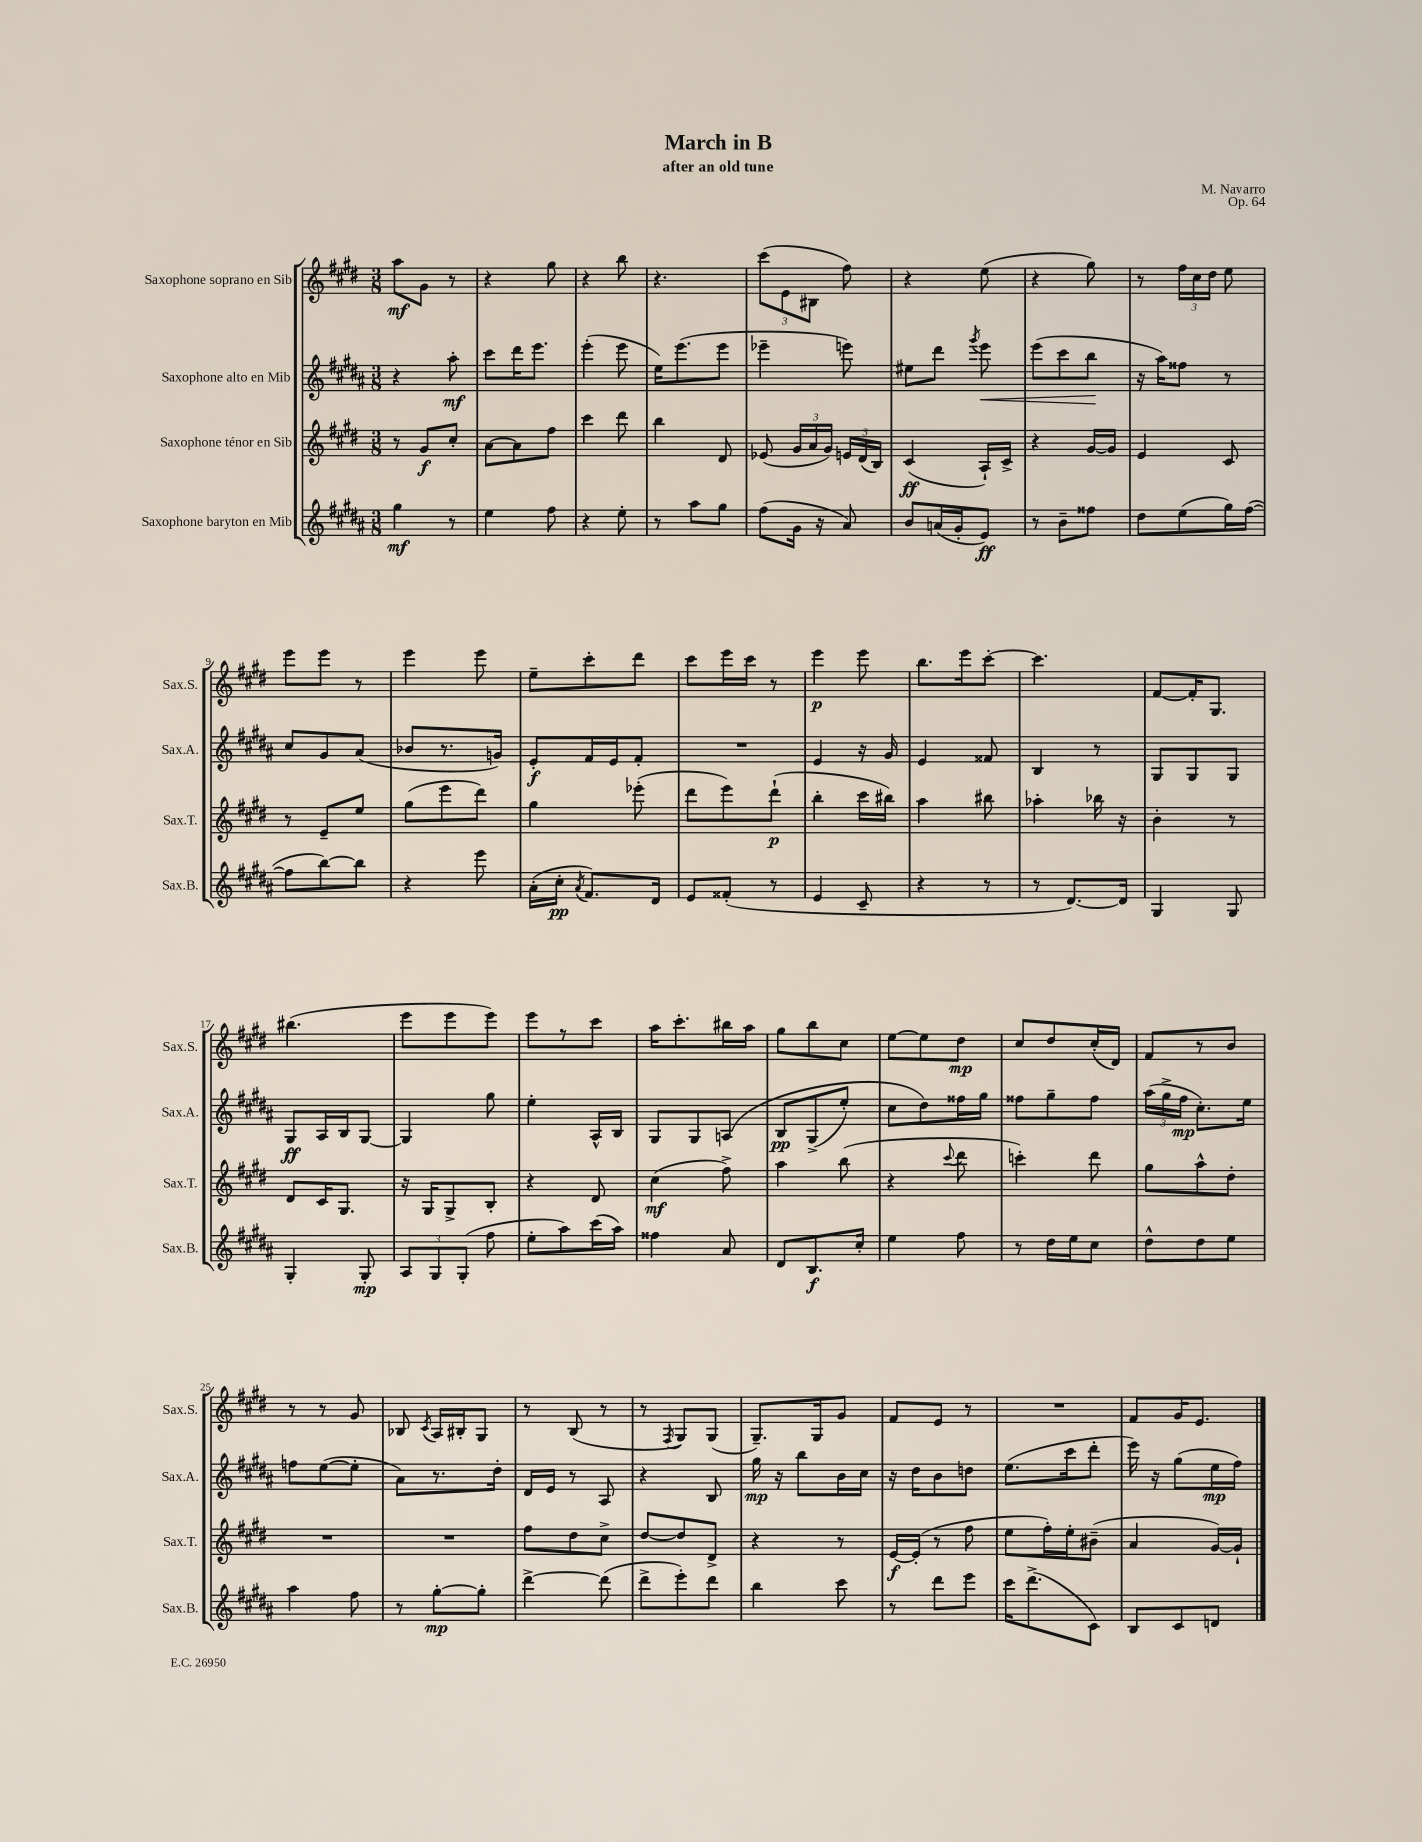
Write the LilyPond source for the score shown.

\header { title = "March in B" composer = "M. Navarro" subtitle = "after an old tune" opus = "Op. 64" }
<<
\new StaffGroup <<
\new Staff = "s0" \with { instrumentName = "Saxophone soprano en Sib" shortInstrumentName = "Sax.S." } {
    \clef treble \key e \major \numericTimeSignature \time 3/8
    \autoBeamOff a''8[\mf gis'8] r8 |
    r4 gis''8 |
    r4 b''8 |
    r4. |
    \tuplet 3/2 { cis'''8[( e'8 bis8] } fis''8) |
    r4 e''8( |
    r4 gis''8) |
    r8 \tuplet 3/2 { fis''16[ cis''16 dis''16] } e''8 |
    e'''8[ e'''8] r8 |
    e'''4 e'''8 |
    e''8[-- cis'''8-. dis'''8] |
    cis'''8[ e'''16 cis'''16] r8 |
    e'''4\p e'''8 |
    b''8.[ e'''16 cis'''8]~-. |
    cis'''4. |
    fis'8[~ fis'16-. gis8.] |
    bis''4.( |
    e'''8[ e'''8 e'''8]) |
    e'''8[ r8 cis'''8] |
    a''16[ cis'''8.-. bis''16 a''16] |
    gis''8[ b''8 cis''8] |
    e''8[~ e''8 dis''8]\mp |
    cis''8[ dis''8 cis''16-.( dis'16]) |
    fis'8[ r8 b'8] |
    r8 r8 gis'8 |
    bes8 \acciaccatura { cis'8 } a16[ bis16-. gis8] |
    r8 b8( r8 |
    r8 \acciaccatura { fis8 } gis8[) gis8]( |
    gis8.[--) gis16 gis'8] |
    fis'8[ e'8] r8 |
    R4. |
    fis'8[ gis'16 e'8.] \bar "|." |
}
\new Staff = "s1" \with { instrumentName = "Saxophone alto en Mib" shortInstrumentName = "Sax.A." } {
    \clef treble \key b \major \numericTimeSignature \time 3/8
    \autoBeamOff r4 ais''8-.\mf |
    cis'''8[ dis'''16 e'''8.] |
    e'''4-.( e'''8 |
    e''16[) e'''8.( e'''8] |
    ees'''4-- e'''8) |
    eis''8[ dis'''8] \acciaccatura { gis'''8 } e'''8\< |
    e'''8[( cis'''8 b''8]\! |
    r16 ais''16[) fisis''8] r8 |
    cis''8[ gis'8 ais'8]( |
    bes'8[ r8. g'16]) |
    e'8[-.\f fis'16 e'16 fis'8]-. |
    R4. |
    e'4 r16 gis'16 |
    e'4 fisis'8 |
    b4 r8 |
    gis8[ gis8 gis8] |
    gis8[\ff ais16 b16 gis8]~ |
    gis4 gis''8 |
    e''4-. ais16[-^ b16] |
    gis8[ gis8 a8]\( |
    b8[\pp gis8->( e''8]-.) |
    cis''8[ dis''8\) fisis''16 gis''16] |
    fisis''8[ gis''8-- fisis''8] |
    \tuplet 3/2 { ais''16[( gis''16-> fis''16]\mp } cis''8.[-.) e''16] |
    f''8[ e''8~( e''8]-. |
    ais'8[) r8. dis''16]-. |
    dis'16[ e'16] r8 ais8 |
    r4 b8 |
    gis''16\mp r16 b''8[ b'16 cis''16] |
    r16 dis''16[ b'8 d''8] |
    e''8.[( cis'''16 dis'''8]-. |
    e'''16) r16 gis''8[( e''16\mp fis''16]) \bar "|." |
}
\new Staff = "s2" \with { instrumentName = "Saxophone ténor en Sib" shortInstrumentName = "Sax.T." } {
    \clef treble \key e \major \numericTimeSignature \time 3/8
    \autoBeamOff r8 gis'8[\f cis''8]-. |
    a'8[~ a'8 fis''8] |
    cis'''4 dis'''8 |
    b''4 dis'8 |
    ees'8( \tuplet 3/2 { gis'16[ a'16 gis'16]) } \tuplet 3/2 { e'16[ dis'16( b16]) } |
    cis'4\ff( a16[-!) cis'16]-> |
    r4 gis'16[~ gis'16] |
    e'4 cis'8 |
    r8 e'8[-- e''8] |
    gis''8[( e'''8 dis'''8]) |
    gis''4 ees'''8-.( |
    dis'''8[ e'''8) dis'''8]-!\p( |
    b''4-. cis'''16[ bis''16]) |
    a''4 bis''8 |
    aes''4-. bes''16 r16 |
    b'4-. r8 |
    dis'8[ cis'16 gis8.] |
    r16 gis16[ gis8-> b8]-. |
    r4 dis'8 |
    cis''4\mf( fis''8->) |
    a''4 b''8( |
    r4 \appoggiatura { cis'''8 } dis'''8 |
    c'''4-.) dis'''8 |
    gis''8[ a''8-^ dis''8]-. |
    R4. |
    R4. |
    fis''8[ dis''8 cis''8]-> |
    dis''8[~ dis''8 dis'8]-> |
    r4 r8 |
    e'16[~\f e'16]-.( r8 fis''8 |
    e''8[ fis''16-.) e''16-. bis'8]--( |
    a'4 gis'16[~) gis'16]-! \bar "|." |
}
\new Staff = "s3" \with { instrumentName = "Saxophone baryton en Mib" shortInstrumentName = "Sax.B." } {
    \clef treble \key b \major \numericTimeSignature \time 3/8
    \autoBeamOff gis''4\mf r8 |
    e''4 fis''8 |
    r4 e''8-. |
    r8 ais''8[ gis''8] |
    fis''8[( gis'16] r16 ais'8) |
    b'8[ a'16( gis'16-. e'8]\ff) |
    r8 b'8[-- fisis''8] |
    dis''8[ e''8( gis''16) fis''16]~( |
    fis''8[ b''8~) b''8] |
    r4 e'''8 |
    ais'16[-.( cis''16]-.\pp \acciaccatura { ais'8 } fis'8.[) dis'16] |
    e'8[ fisis'8]-.( r8 |
    e'4 cis'8-- |
    r4 r8 |
    r8 dis'8.[~) dis'16] |
    gis4 gis8 |
    gis4-. gis8-.\mp |
    \tuplet 3/2 { ais8[ gis8 gis8]-.( } fis''8 |
    e''8[-. ais''8) cis'''16( ais''16]) |
    fisis''4 ais'8 |
    dis'8[ b8.\f cis''16]-. |
    e''4 fis''8 |
    r8 dis''16[ e''16 cis''8] |
    dis''8[-^ dis''8 e''8] |
    ais''4 fis''8 |
    r8 gis''8[~-.\mp gis''8]-. |
    dis'''4~-> dis'''8( |
    dis'''8[-> e'''8-.) dis'''8] |
    b''4 cis'''8 |
    r8 dis'''8[ e'''8] |
    cis'''16[ dis'''8.->( cis'8]) |
    b8[ cis'8 d'8] \bar "|." |
}
>>
>>
